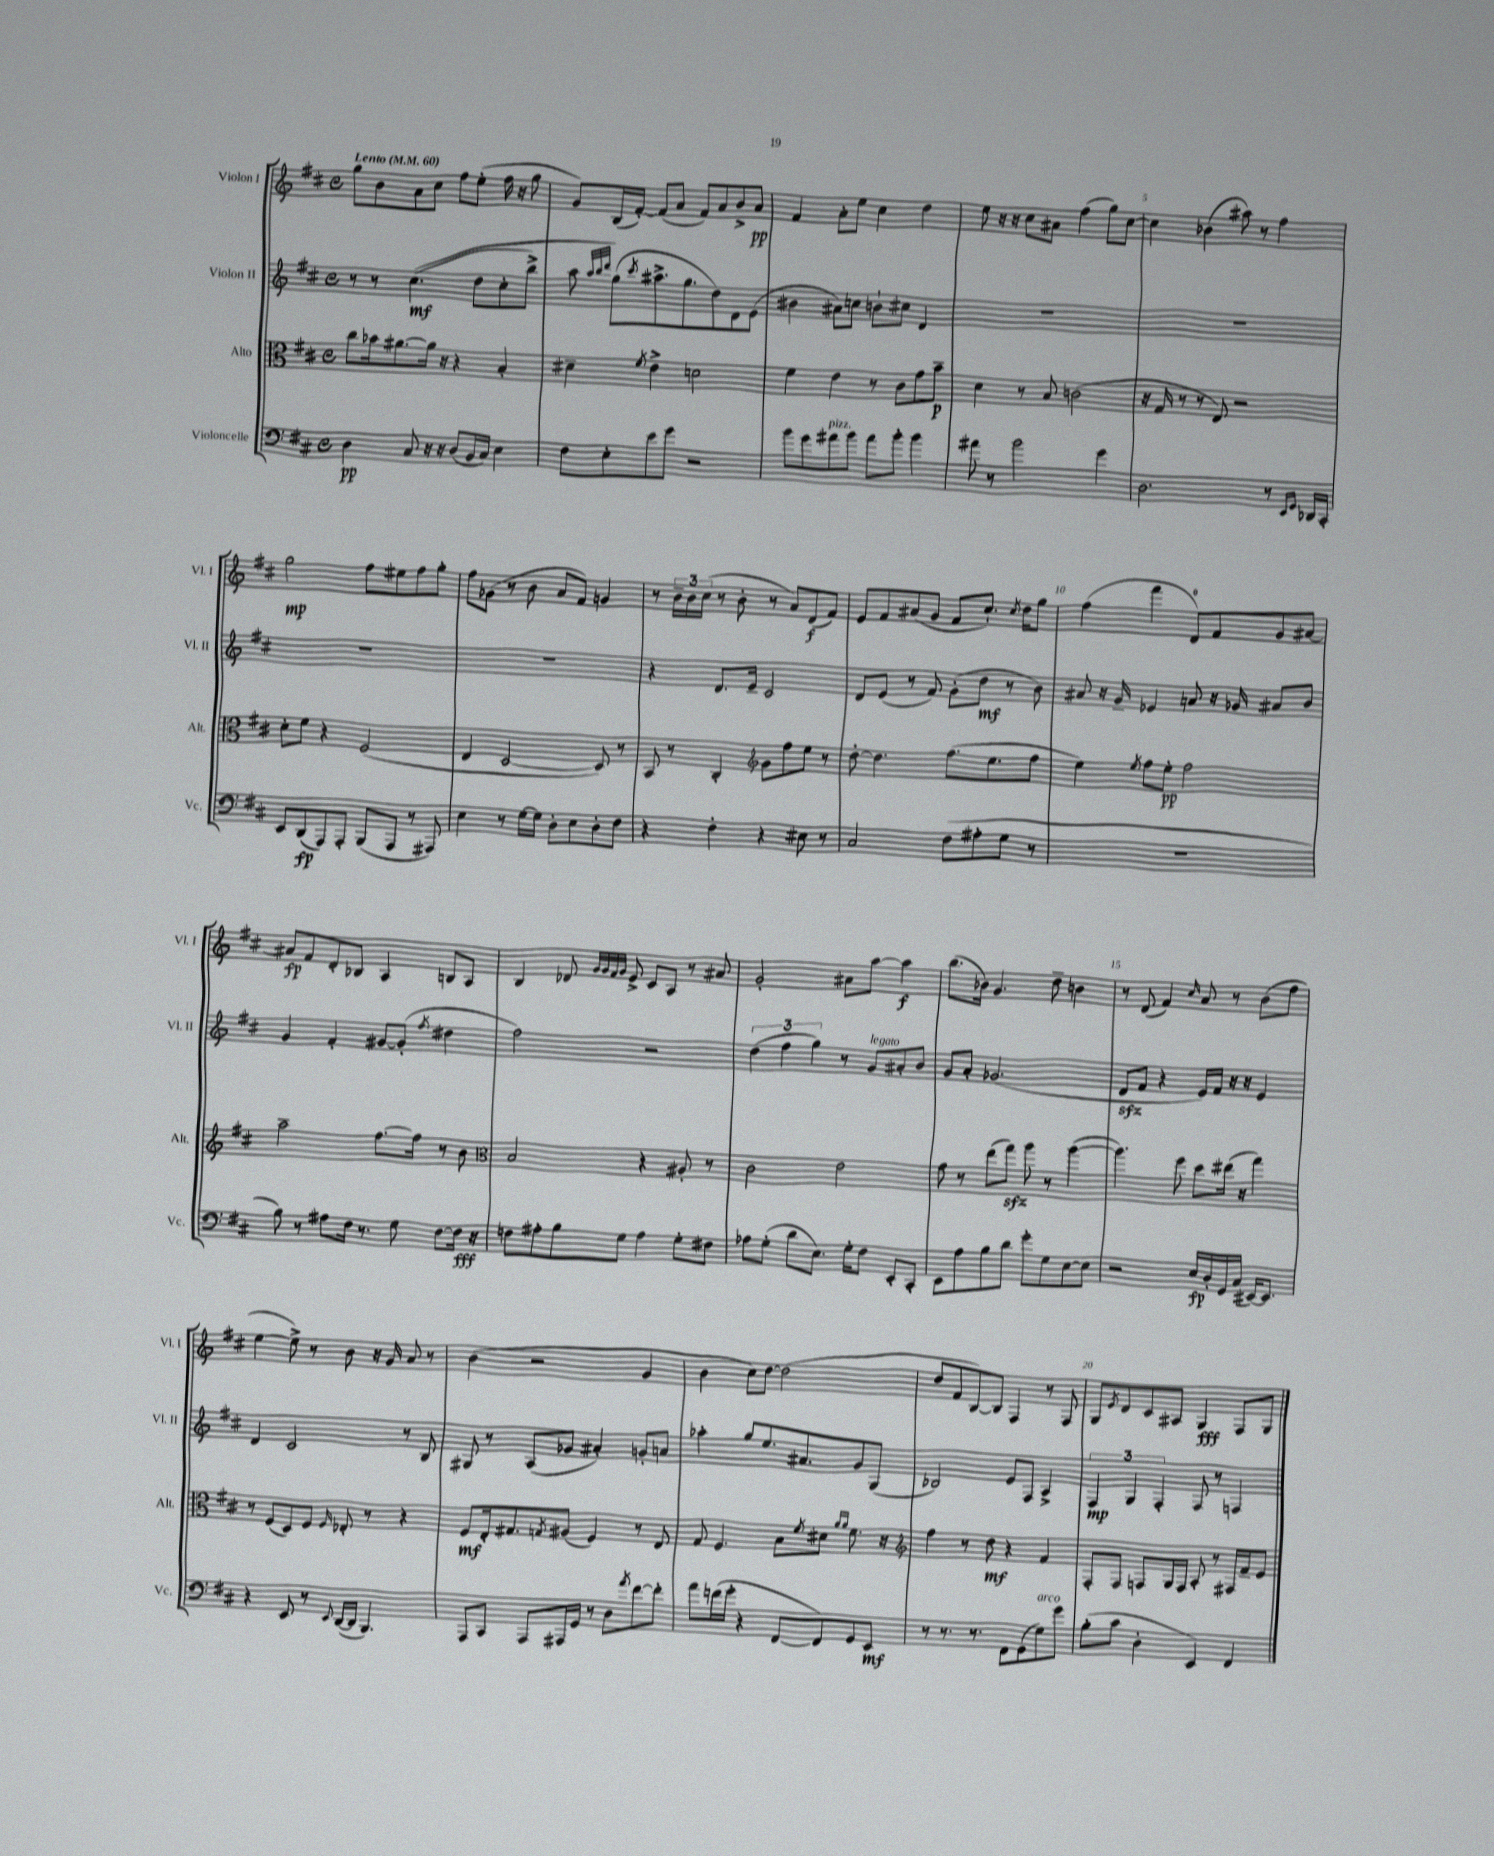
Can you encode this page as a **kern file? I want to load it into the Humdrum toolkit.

**kern	**kern	**kern	**kern
*staff4	*staff3	*staff2	*staff1
*clefF4	*clefC3	*clefG2	*clefG2
*k[f#c#]	*k[f#c#]	*k[f#c#]	*k[f#c#]
*M4/4	*M4/4	*M4/4	*M4/4
*met(c)	*met(c)	*met(c)	*met(c)
*MM60	*MM60	*MM60	*MM60
4D\	8cc#\L	8r	8gg\L
.	16b-\k	8r	8b\
.	[8.a#\	.	.
8C#/	.	&((4.cc#\	8a\
16r	16a#\]Jk	.	8cc#\J
16r	16r	.	.
(8D/L	4r	.	8ff#\L
16BB/L	.	8dd\L	(8ee'\J
16C#/JJ)	.	.	.
4E\	4B'/	8cc#'\	16ff#\
.	.	.	16r
.	.	8bb^\J)	8gg\
=	=	=	=
8F#\L	4d#~\	8aa\	8g/L)
.	.	32qqaa/LLL	.
.	.	32qqbb/	.
.	.	32qqddd/JJJ	.
8E'\	.	(8gg\L&)	(16B/L
.	.	.	[16f#'/JJ)
.	8qf#/	8qccc#/	.
8e\	4e^\	8.aa#^\	(8f#/]L
8g\J	.	.	8a/J
.	.	8.gg\	.
2r	2d\	.	8f#/L)
.	.	8dd\)	8a/
.	.	8d\	8b^/
.	.	(8e\J	8a/J
=	=	=	=
8b\L	4f#\	4b#\	4f#/
8g\	.	.	.
8a#\	4e\	8a#\L)	8a'\L
8b\J	.	8cc\J	8ee\J
8a#\L	8r	8b`\L	4cc#\
8b'\J	8c#\L	8cc#\J	.
4b\	8g\	4d/	4dd\
.	8b~\J	.	.
=	=	=	=
8a#\	4d\	1r	8ee\
8r	.	.	16r
.	.	.	16r
2b\	8r	.	8cc#\L
.	8B/	.	8a#\J
.	(2c\	.	(4ff#\
4g\	.	.	8gg\L)
.	.	.	[8cc#\J
=	=	=	=
2.D\	16r	1r	4cc#\]
.	16G/	.	.
.	8r	.	.
.	8r	.	(4b-\
.	8E/)	.	.
.	2r	.	8aa#\)
.	.	.	8r
8r	.	.	4ff#\
16qqEE/LL	.	.	.
16qqGG/JJ	.	.	.
16DD-/LL	.	.	.
16CC#'/JJ	.	.	.
=	=	=	=
8EE/L	8d'\L	1r	2gg\
(8DD/	8f#\J	.	.
8AAA/)	4r	.	.
8AAA'/J	.	.	.
(8BBB/L	(2F#/	.	8ff#\L
8AAA/J	.	.	8ee#\
8r	.	.	8ff#\
8AAA#/)	.	.	8gg'\J
=	=	=	=
4E\	4E/	1r	8ff#\L
.	.	.	(8g-\J
8r	[2D/	.	8r
[16G\LL	.	.	8b\
16G\]JJ	.	.	.
8D'\L	.	.	8a/L
8E\	.	.	8f#/J)
8D'\	8D/])	.	4g/
8F#\J	8r	.	.
=	=	=	=
4r	8BB/	4r	8r
.	8r	.	24b~\LL
.	.	.	24b\
.	.	.	(24cc#\JJ
4F#'\	4C#'/	8.d/L	8r
.	.	.	8b'\
.	.	16e~/Jk	.
*	*clefG2	*	*
4r	8g\L	2c#/	8r
.	8ff#\	.	8a/L)
8E#\	8ee\J	.	(8d/
8r	8r	.	8f#/J)
=	=	=	=
2C#/	[8dd'\	8d/L	8e/L
.	4.dd\]	(8e/J	8f#/
.	.	8r	(8a#/
.	.	8f#/)	8g/J
(8F#\L	(8.ff#\L	(8g'\L	8f#/L
8A#'\	.	8dd\J	8.cc#`/J)
.	8.ee\	.	.
8G\J	.	8r	.
.	.	.	8qcc#/
.	.	.	16dd\LK
8r	8ff#\J	8b\)	8gg\J
=	=	=	=
1r	4ee\)	8a#/	(4ff#\
.	.	16r	.
.	.	16g~/	.
.	8qee/	.	.
.	8ff#\L	4e-/	4fff#\
.	8ee'\J	.	.
.	2ff#\	8a/	8d/L)
.	.	16r	8f#/
.	.	16g-/	.
.	.	8a#/L	8g/
.	.	8b/J	[8a#/J
=	=	=	=
8B\)	2aa~\	4g/	8a#/]L
8r	.	.	8f#/
8A#\L	.	4f#'/	8d'/
16F#\Jk	.	.	8B-/J
8.r	.	.	.
.	[8.ff#\L	[8g#/L	4A/
8G\	.	(8g#'/]J	.
.	16ff#\]Jk	.	.
.	.	8qff#/	.
[8F#\L	8r	4dd#\	8B/L
16F#\]Jk	8b\	.	8A/J
16r	.	.	.
=	=	=	=
*	*clefC3	*	*
8F\L	2B/	2ff#\)	4B/
8A#'\	.	.	.
8B\	.	.	8d-/
.	.	.	32qqg/LLL
.	.	.	32qqg/
.	.	.	32qqf#/
.	.	.	32qqg/JJJ
8G\J	.	.	8e^/
4A#\	4r	2r	8c#/L
.	.	.	8A/J
8G'\L	8A#'/	.	8r
8F#\J	8r	.	8a#/
=	=	=	=
8A-\L	2c#\	(6dd\	2g'/
(8G'\J	.	.	.
.	.	6ff#\	.
8d\L	.	.	.
.	.	6gg\)	.
8.E\J)	.	.	.
.	2e\	8r	8a#\L
16G'\LK	.	.	.
8F#\J	.	8g/L	[8aa\J
8EE'/L	.	8a#'/	4aa\]
8CC#'/J	.	8b/J	.
=	=	=	=
8EE\L	8g\	8g/L	(8.bb\L
8A\	8r	8a'/J	.
.	.	.	16b-\Jk)
8B\	(8ee\L	(2.g-/	4.g/
8d\J	8gg\J)	.	.
8g'\L	8aa\	.	.
8G\	8r	.	8dd~\
[8E\	([4aa\	.	4b\
8E\]J	.	.	.
=	=	=	=
2r	4.aa\])	8d/L	8r
.	.	8f#/J	(8d/
.	.	4r	4f#/)
.	8ff#\	.	.
.	.	.	16qqcc#/
16E/LL	8dd\L	16e/LL)	8a/
16D'/	.	16f#/JJ	.
16GG/	(16ee#\Jk	16r	8r
(16C#/JJ	16r	16r	.
[16EE#/LK)	4gg\)	4e/	(8b\L
8.EE#/]J	.	.	.
.	.	.	8ff#\J
=	=	=	=
4r	8r	4d/	[4ee\
.	(8F#/L	.	.
8EE/	8D/)	2c#/	8ee^\])
8r	8F#/J	.	8r
8qqEE/	16qqF#/	.	.
([16DD/LL	8E-'/	.	8b\
16DD/]JJ	.	.	.
4.BBB/)	8r	.	16r
.	.	.	16g/
.	4r	8r	8a/
.	.	8B/	8r
=	=	=	=
8AAA/L	8F#/L	8G#/	(4b\
8CC#/J	16E'/k	8r	.
.	8.G#/	.	.
8AAA/L	.	(8A/L	2r
.	8qG/	.	.
16AAA#/L	(8A#/J	8g-/J	.
16GG/JJ	.	.	.
8r	4F#/)	4a#'/)	.
8D\L	.	.	.
8qa/	.	.	.
[8f#\	8r	8g'/L	4g/
8f#'\]J	8E/	8a/J	.
=	=	=	=
8a\L	8G/	4aa-'\	4b\
(16f\L	4.F#/	.	.
16g'\JJ	.	.	.
4r	.	8gg/L	8cc#\L)
.	.	8.ee/	[8dd\J
[8FF#/L	8B\L	.	(2dd\]
.	.	8.a#/	.
.	8qf#/	.	.
8FF#/])	8d#\J	.	.
.	16qqa/LL	.	.
.	16qqa/JJ	.	.
8GG/	8.f#\	8g/	.
8EE/J	.	(8G/J	.
.	16r	.	.
=	=	=	=
*	*clefG2	*	*
8r	4ff#\	2B-/)	8dd/L
8.r	.	.	8f#/
.	8r	.	[8B/)
8.r	.	.	.
.	8dd\	.	8B/]J
8FF#\L	4r	8e/L	4F#/
(8GG\	.	8F#/J	.
8G\)	4f#/	4A^/	8r
8g\J	.	.	8F#/
=	=	=	=
(8B'\L	8F#'/L	6F#/	8G/L
.	.	.	8qe/
8c#\J	8F#/J	.	8d/
.	.	6G/	.
4D'\	8F/L	.	8c#/
.	.	6F#'/	.
.	16G/L	.	8A#/J
.	16F/JJ	.	.
4EE/)	8A'/	8F#/	4G/
.	8r	8r	.
4FF#/	16F#/LL	4F/	8F#/L
.	16f#~/J	.	.
.	8e/J	.	8G/J
==	==	==	==
*-	*-	*-	*-
